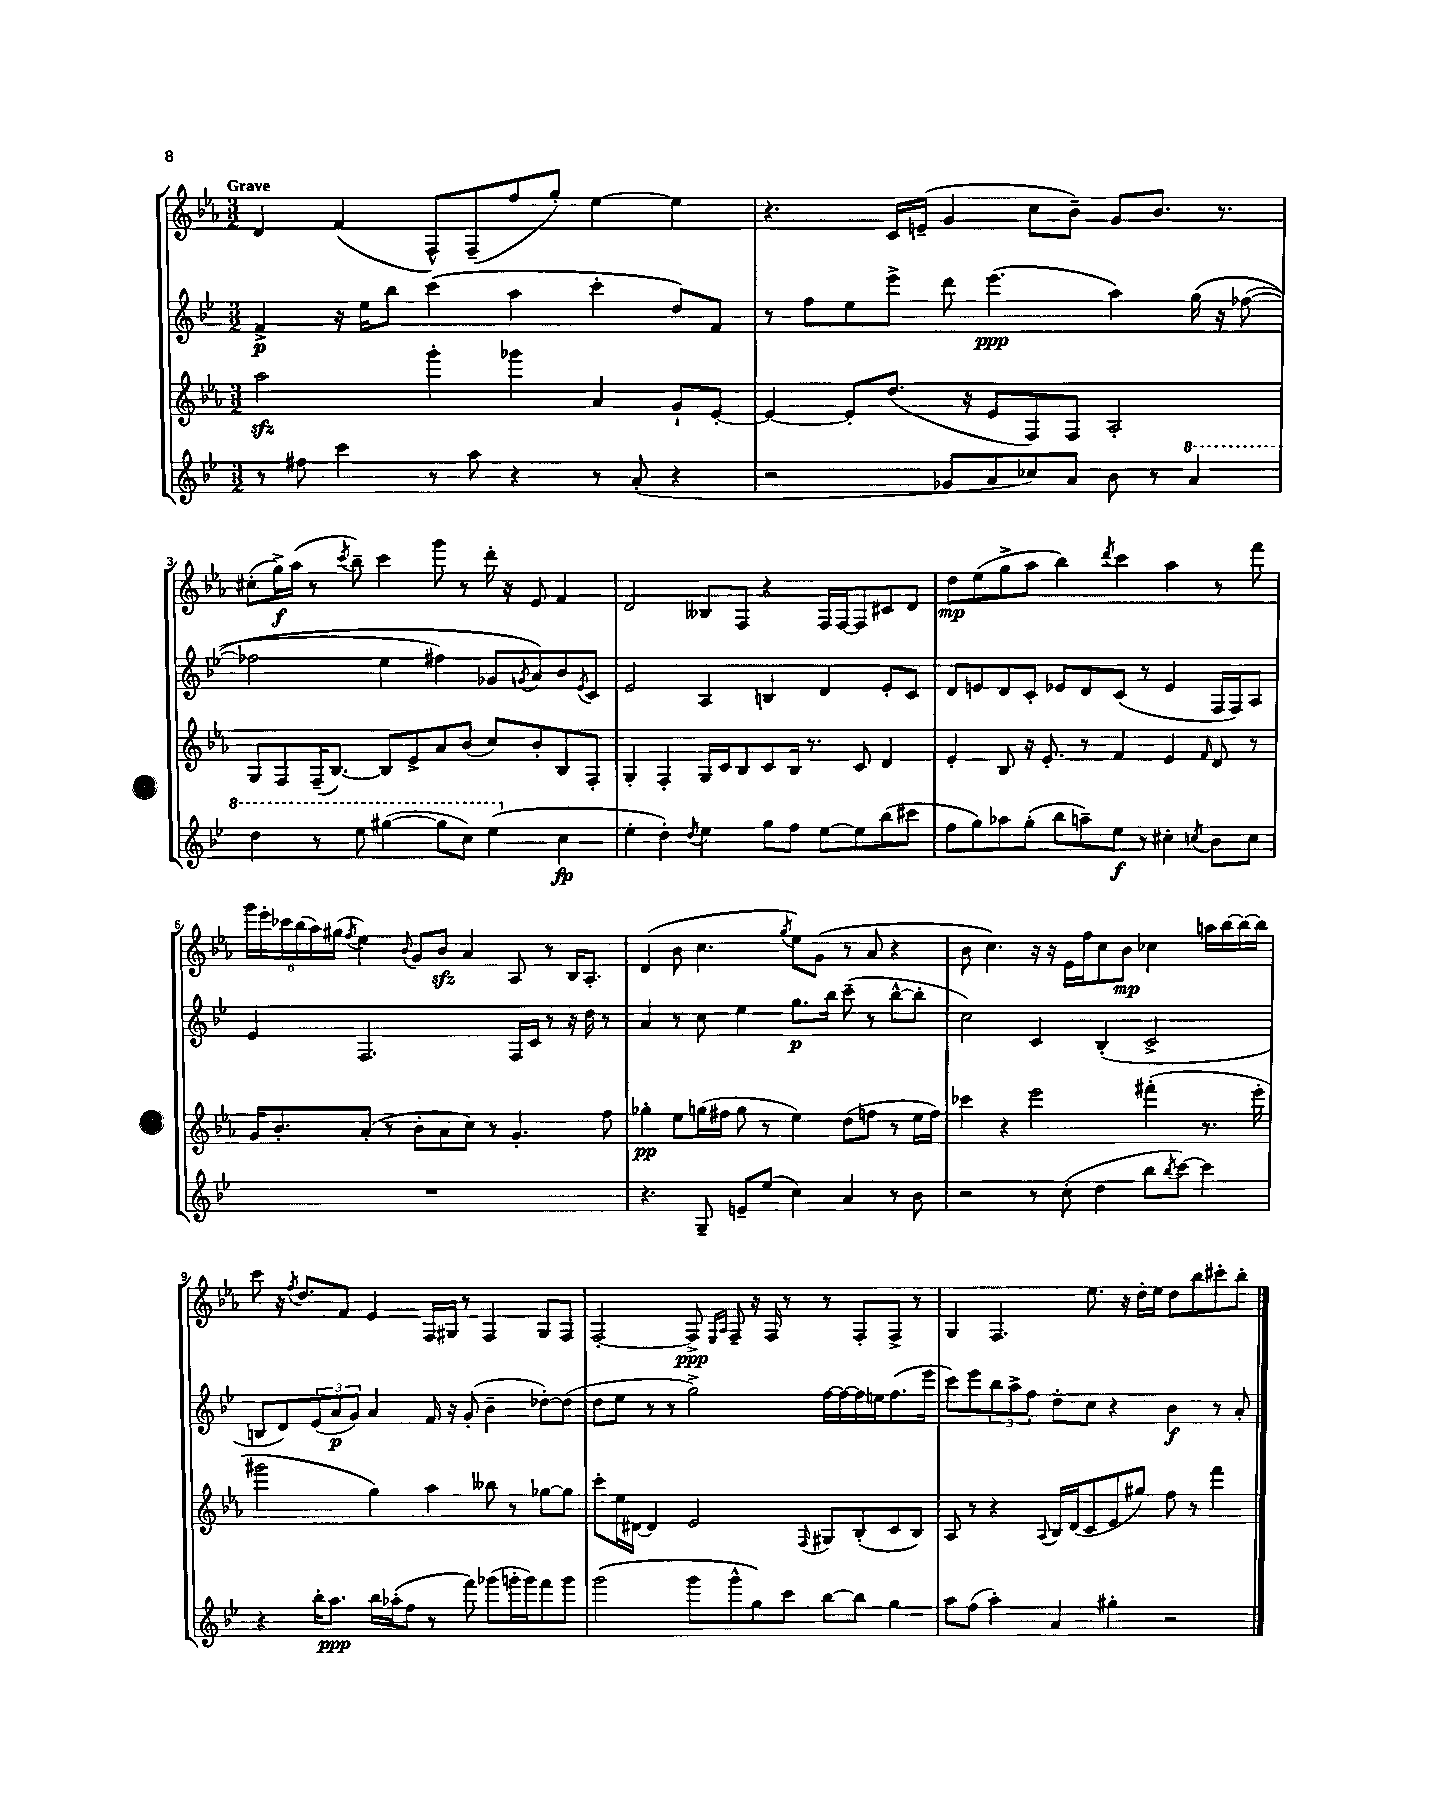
<<
\new StaffGroup <<
\new Staff = "s0" {
    \clef treble \key ees \major \numericTimeSignature \time 3/2 \tempo "Grave"
    d'4 f'4( f8-^) f8--( f''8 g''8-.) ees''4~ ees''4 |
    r4. c'16 e'16--( g'4 c''8 bes'8--) g'8 bes'8. r8. |
    cis''8-.( g''16->\f) aes''16( r8 \acciaccatura { c'''8 } bes''8--) c'''4 g'''8 r8 d'''16-. r16 ees'8 f'4 |
    d'2 beses8 f8 r4 f16 f16~ f8 cis'8 d'8 |
    d''8\mp ees''8( g''8-> aes''8 bes''4) \acciaccatura { d'''8 } c'''4 aes''4 r8 f'''8 |
    \tuplet 6/4 { g'''16 ees'''16-. ces'''16 bes''16( aes''16) gis''16( } \acciaccatura { f''8 } ees''4) \appoggiatura { bes'8 } g'8 bes'8\sfz aes'4 aes8 r8 bes16 aes8.-. |
    d'4( bes'8 c''4. \acciaccatura { g''8 } ees''8) g'8( r8 aes'8 r4 |
    bes'8 c''4.) r16 r16 ees'16 f''16 c''8 bes'8\mp ces''4 a''16 bes''16~ bes''16~ bes''16 |
    c'''8 r16 \acciaccatura { f''8 } d''8. f'8 ees'4 f16 gis16 r8 f4 gis8 f8 |
    f2~-. f8->\ppp \grace { ees16 aes16 } f8-- r16 f16 r8 r8 f8-. f8-> r8 |
    g4 f4. ees''8. r16 d''16-. ees''16 d''8 bes''8 cis'''8-. bes''8-. \bar "|." |
}
\new Staff = "s1" {
    \clef treble \key bes \major \numericTimeSignature \time 3/2
    f'4->\p r16 ees''16 bes''8 c'''4( a''4 c'''4-. d''8) f'8 |
    r8 f''8 ees''8 ees'''8-> d'''8 ees'''4.\ppp( a''4) g''16\( r16 fes''8~( |
    fes''2 ees''4 fis''4) ges'8 \acciaccatura { g'8 } a'8\) bes'8 \acciaccatura { ees'8 } c'8 |
    ees'2 a4 b4 d'4 ees'8-. c'8 |
    d'8 e'8 d'8 c'8-. ees'8 d'8 c'8( r8 ees'4 f16 f16) a8 |
    ees'4 f2. f16 c'16 r8 r16 d''16 r8 |
    a'4 r8 c''8 ees''4 g''8.\p bes''16 c'''8--( r8 bes''8~-^ bes''8-. |
    c''2) c'4 bes4-.( c'2-> |
    b8 d'8) \tuplet 3/2 { ees'8( a'8\p g'8) } a'4 f'16 r16 g'8-.( bes'4-- des''8~-.) des''8( |
    d''8 ees''8 r8 r8 g''2->) f''16~ f''16~ f''16 e''16 f''8.( ees'''16 |
    c'''8) ees'''8 \tuplet 3/2 { bes''8 a''8-> f''8 } d''8-. c''8 r4 bes'4\f r8 a'8-. \bar "|." |
}
\new Staff = "s2" {
    \clef treble \key ees \major \numericTimeSignature \time 3/2
    aes''2\sfz g'''4-. ges'''4 aes'4 g'8-! ees'8~-. |
    ees'4~ ees'8-. d''8.( r16 ees'8 f8) f8 aes2-. |
    g8 f8 f16--( bes8.~) bes8 ees'8-> aes'8 bes'8( c''8) bes'8-. bes8 f8-. |
    g4-. f4-. g16 c'16 bes8 c'8 bes16 r8. c'8 d'4 |
    ees'4-. bes8 r16 ees'8.-. r8 f'4 ees'4 \grace { f'16 } d'8 r8 |
    g'16 bes'8.-. aes'8-.( r8 bes'8-. aes'8 c''8) r8 g'4.-. f''8 |
    ges''4-.\pp ees''8 g''16( fis''16 g''8 r8 ees''4) d''8( f''8 r8 ees''16 f''16) |
    ces'''4 r4 ees'''2 fis'''4-.( r8. ees'''16-. |
    gis'''2 g''4) aes''4 beses''8 r8 ges''8~ ges''8 |
    c'''8-. ees''16 dis'16~ dis'4 ees'2 \appoggiatura { f8 } gis8 bes8-.( c'8 bes8) |
    aes8 r8 r4 \appoggiatura { aes8 } bes16 d'16( c'8 ees'8 gis''8) f''8 r8 f'''4 \bar "|." |
}
\new Staff = "s3" {
    \clef treble \key bes \major \numericTimeSignature \time 3/2
    r8 fis''8 c'''4 r8 a''8 r4 r8 a'8-.( r4 |
    r2 ges'8 a'8 ces''8) a'8 bes'8 r8 \ottava #1 a''4 |
    d'''4 r8 ees'''8 gis'''4~( gis'''8 c'''8) ees'''4( \ottava #0 c''4\fp |
    ees''4-. d''4-.) \acciaccatura { d''8 } ees''4 g''8 f''8 ees''8~ ees''8 bes''8( cis'''8 |
    f''8 g''8) aes''8 g''8-.( bes''8 a''8--) ees''8\f r8 cis''4-. \acciaccatura { c''8 } bes'8 c''8 |
    R1. |
    r4. g8-- e'8-- ees''8( c''4) a'4 r8 bes'8 |
    r2 r8 c''8-.( d''4 bes''8 \acciaccatura { bes''8 } c'''8~) c'''4 |
    r4 bes''16-. a''8.\ppp bes''16 aes''16-.( f''8 r8 f'''8) ges'''8( g'''16-. g'''16) f'''8 g'''8 |
    g'''2( g'''8 g'''8-^ g''8) c'''8 bes''8~ bes''8 g''4 |
    a''8 f''8( a''4-.) a'4 gis''4-. r2 \bar "|." |
}
>>
>>
